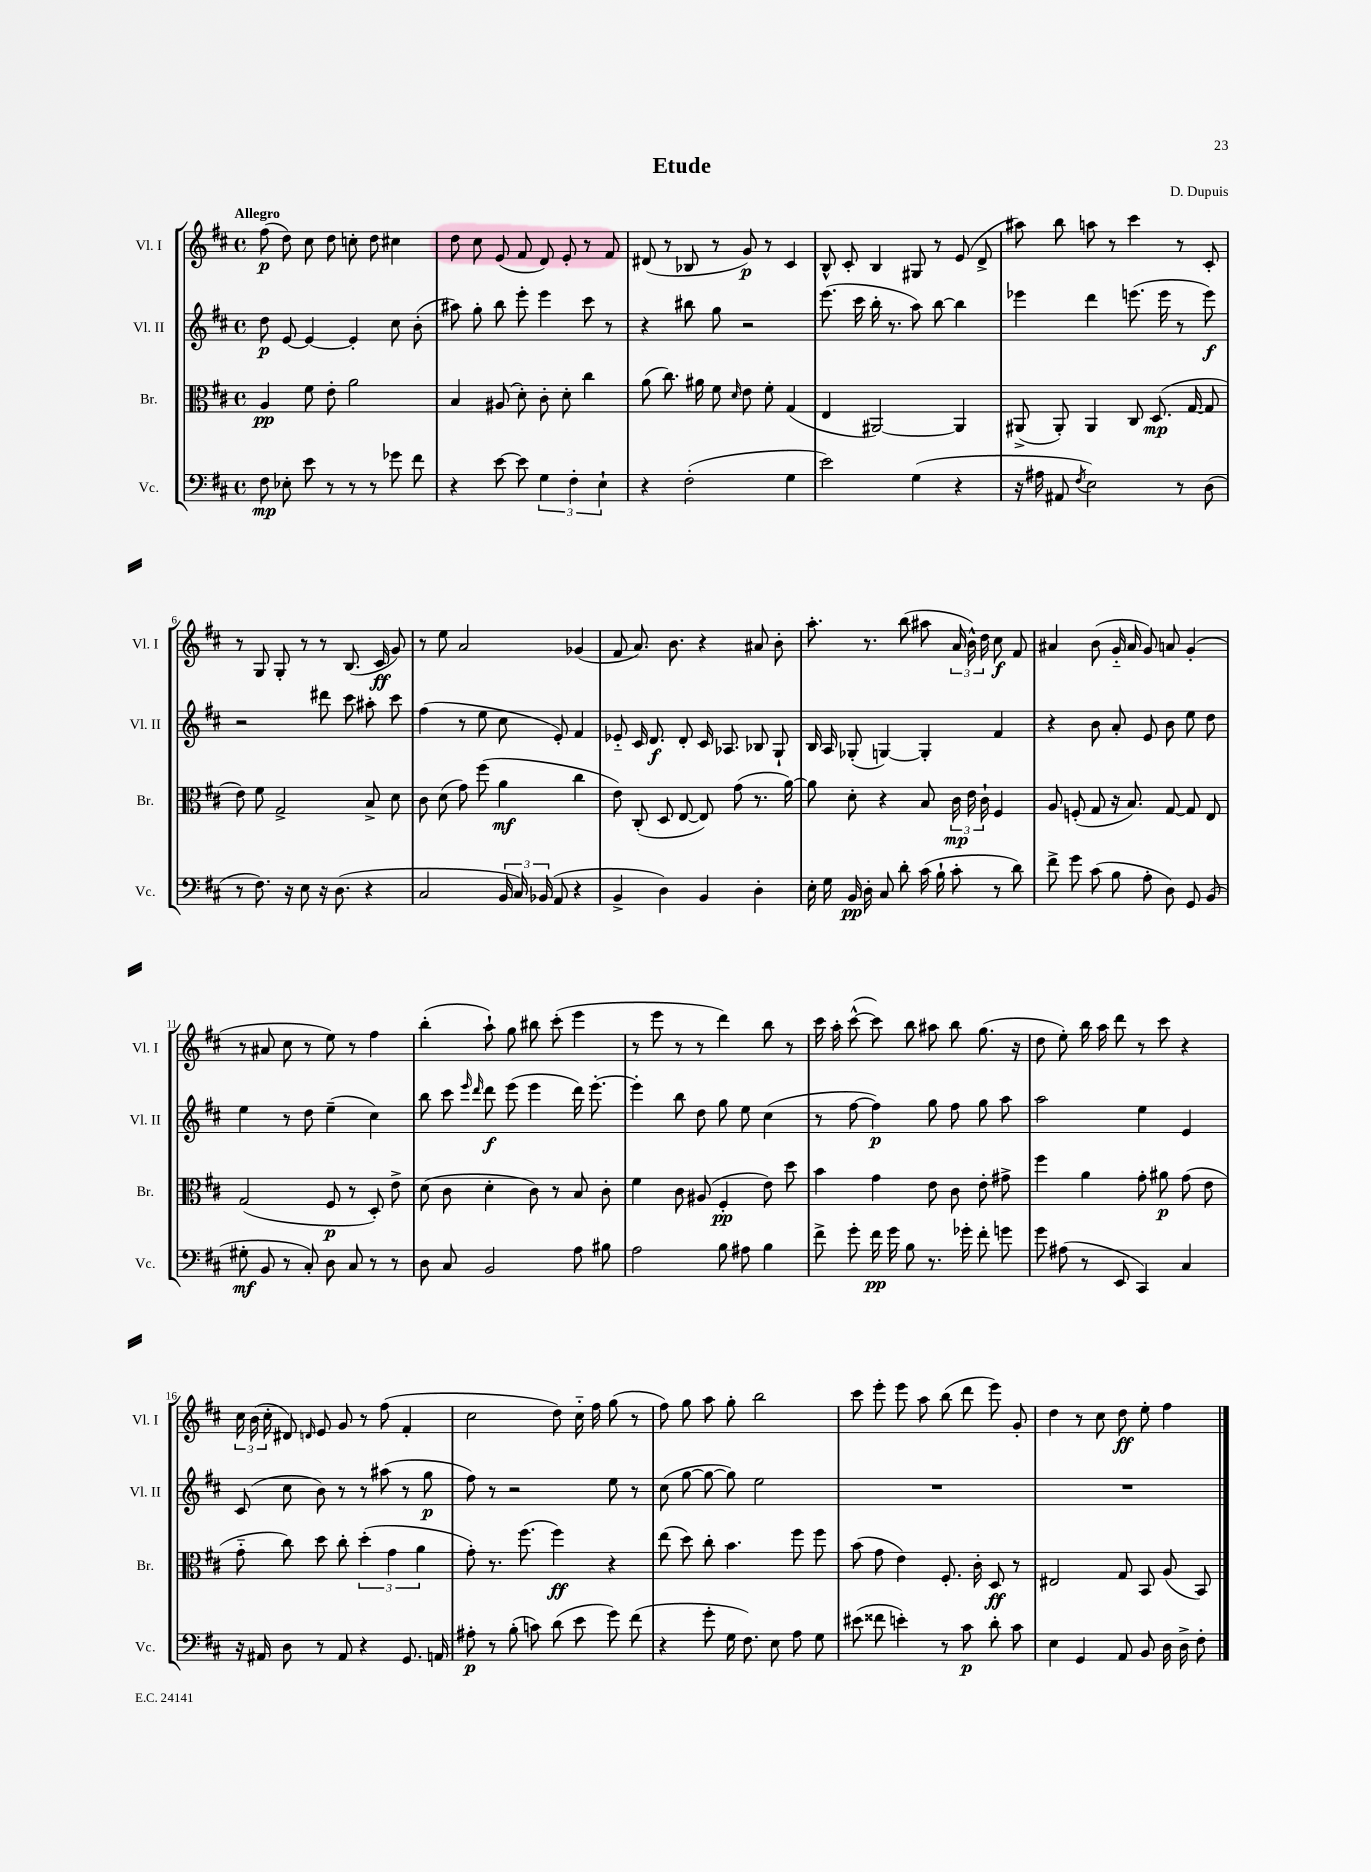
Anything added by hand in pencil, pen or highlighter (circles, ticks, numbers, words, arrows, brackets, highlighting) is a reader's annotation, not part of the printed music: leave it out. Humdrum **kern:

**kern	**kern	**kern	**kern
*staff4	*staff3	*staff2	*staff1
*clefF4	*clefC3	*clefG2	*clefG2
*k[f#c#]	*k[f#c#]	*k[f#c#]	*k[f#c#]
*M4/4	*M4/4	*M4/4	*M4/4
*met(c)	*met(c)	*met(c)	*met(c)
8F#\	4A/	8dd\	(8ff#\
8E-'\	.	[8e/	8dd\)
8e\	8f#\	4e/_	8cc#\
8r	8e'\	.	8dd\
8r	2a\	4e'/]	8cc'\
8r	.	.	8dd\
8g-\	.	8cc#\	4cc#\
8f#\	.	(8b'\	.
=	=	=	=
4r	4B/	8aa#\)	8dd\
.	.	8gg'\	8cc#\
[8e\	(8A#/	8bb\	(8e/
8e\]	8d'\)	8eee'\	8f#/
6G\	8c#'\	4eee\	8d/)
.	8d'\	.	8e'/
6F#'\	.	.	.
.	4cc#\	8ccc#\	8r
6E`\	.	.	.
.	.	8r	8f#/
=	=	=	=
4r	(8a\	4r	(8d#/
.	8.cc#\)	.	8r
(2F#'\	.	8bb#\	8B-/
.	16a#\	.	.
.	8f#\	8gg\	8r
.	16qqd/	.	.
.	8e\	2r	8g/)
.	8f#'\	.	8r
4G\	(4G/	.	4c#/
=	=	=	=
2e\)	4E/	(8.eee\	8B^^/
.	.	.	8c#'/
.	.	16ccc#\	.
.	[2AA#/)	16bb'\	4B/
.	.	8.r	.
(4G\	.	8aa\)	8G#/
.	.	[8bb\	8r
4r	4AA#/]	4bb\]	(8e/
.	.	.	8d^/
=	=	=	=
16r	(8AA#^/	4eee-\	8aa#\)
16A#\	.	.	.
8AA#/	8AA#'/)	.	8bb\
8qF#/	.	.	.
2E\)	4AA#/	4ddd\	8aa\
.	.	.	8r
.	8C#/	(8.eee\	4ccc#\
.	(8.D/	.	.
.	.	16eee\	.
8r	.	8r	8r
.	[16G/	.	.
(8D\	8G/]	8eee\)	8c#'/
=	=	=	=
8r	8e\)	2r	8r
8.F#\)	8f#\	.	8G/
.	2G^/	.	8G'/
16r	.	.	.
8E\	.	.	8r
16r	.	8ddd#\	8r
(8.D\	.	.	.
.	.	8ccc#\	(8.B/
4r	8B^/	8aa#'\	.
.	.	.	16c#/
.	8d\	8ccc#\	8g/)
=	=	=	=
2C#/	8c#\	(4ff#\	8r
.	(8d\	.	8ee\
.	8g\)	8r	2a/
.	(8ff#\	8ee\	.
24BB/	4a\	8cc#\	.
24C#/)	.	.	.
(24BB-/	.	.	.
8AA/	.	8e'/)	.
4r	4cc#\	4f#/	(4g-/
=	=	=	=
4BB^/	8e\)	8e-'~/	8f#/
.	(8C#'/	16c#/	8.a/)
.	.	8.d/	.
4D\)	8D/	.	.
.	.	.	8.b\
.	[8E/	8d'/	.
4BB/	8E/])	16c#/	4r
.	.	8.A-/	.
.	(8g\	.	.
4D'\	8.r	8B-/	8a#/
.	.	8G`/	8b'\
.	[16a\)	.	.
=	=	=	=
16E'\	8a\]	16B/	8.aa'\
16G\	.	16A/	.
16BB/	8d'\	(8G-'/	.
16D'\	.	.	8.r
8C#/	4r	[4G/)	.
8d'\	.	.	(8bb\
(16c#\	8B/	4G'/]	8aa#\
16B`\	.	.	.
8c#'\	24c#\	.	24a/
.	24e\	.	24b^^\)
.	24c#`\	.	24dd\
8r	4F#/	4f#/	8cc#\
8d\)	.	.	8f#/
=	=	=	=
8f#^\	8A/	4r	4a#/
8g\	(8F'/	.	.
(8c#\	8G/	8b\	(8b\
8B\	16r	8a'/	16g'~/
.	8.B/)	.	16a#/
8A'\	.	8e/	8g/)
8D\)	[8G/	8b\	8a/
8GG/	8G/]	8ee\	(4g'/
(8BB/	8E/	8dd\	.
=	=	=	=
8G#'\	(2G/	4ee\	8r
8BB/	.	.	8a#/
8r	.	8r	8cc#\
8C#'/)	.	8dd\	8r
8D\	8F#/	(4ee~\	8ee\)
8C#/	8r	.	8r
8r	8D'/)	4cc#\)	4ff#\
8r	8e^\	.	.
=	=	=	=
8D\	(8d\	8bb\	(4bb'\
8C#/	8c#\	8ccc#\	.
.	.	16qqeee/	.
.	.	16qqddd/	.
2BB/	4d'\	8ddd\	8aa`\)
.	.	(8eee\	8gg\
.	8c#\)	4eee\	8bb#\
.	8r	.	(8ccc#'\
8A\	8B/	16ddd\)	4eee\
.	.	[8.eee'\	.
8B#\	8c#'\	.	.
=	=	=	=
2A\	4f#\	4eee'\]	8r
.	.	.	8eee\
.	8c#\	8bb\	8r
.	(8A#/	8dd\	8r
8B\	4F#'/	8gg\	4ddd\)
8A#\	.	8ee\	.
4B\	8e\)	(4cc#\	8bb\
.	8dd\	.	8r
=	=	=	=
8f#^\	4b\	8r	16ccc#\
.	.	.	16aa'\
8g'\	.	[8ff#\	([8ccc#^^\
16f#\	4g\	4ff#\])	8ccc#\])
16g\	.	.	.
8B\	.	.	8bb\
8.r	8e\	8gg\	8aa#\
.	8c#\	8ff#\	8bb\
16g-'\	.	.	.
8f#'\	8e'\	8gg\	(8.gg\
8g\	8g#^\	8aa\	.
.	.	.	16r
=	=	=	=
8g\	4ff#\	2aa\	8dd\
(8A#\	.	.	8ee'\)
8r	4a\	.	16bb\
.	.	.	16aa\
8EE/	.	.	8ddd\
4CC#/)	8g'\	4ee\	8r
.	8a#\	.	8ccc#\
4C#/	(8g\	4e/	4r
.	8e\	.	.
=	=	=	=
16r	8g'~\	(8c#/	24cc#\
.	.	.	(24b\
16AA#/	.	.	.
.	.	.	24cc#'\
8D\	8cc#\)	8cc#\	8d#/)
.	.	.	16qqd/
8r	8dd\	8b\)	8e/
8AA#/	8cc#'\	8r	8g/
4r	(6dd'\	8r	8r
.	.	(8aa#\	(8ff#\
.	6g\	.	.
8.GG/	.	8r	4f#'/
.	6a\	.	.
.	.	8gg\	.
16AA/	.	.	.
=	=	=	=
8A#'\	8g'\)	8ff#\)	2cc#\
8r	8.r	8r	.
(8B'\	.	2r	.
.	(8.ff#\	.	.
8c\)	.	.	.
(8d\	4ff#\)	.	8dd\)
8e\	.	.	16cc#'~\
.	.	.	16ff#\
8g\)	4r	8ee\	(8gg\
(8f#\	.	8r	8r
=	=	=	=
4r	(8ee\	(8cc#\	8ff#\)
.	8dd\)	[8gg\	8gg\
8g'\	8cc#'\	8gg\_	8aa\
16G\	4.b\	8gg\])	8gg'\
8.F#\)	.	.	.
.	.	2ee\	2bb\
8E\	.	.	.
8A\	8ff#\	.	.
8G\	8ff#\	.	.
=	=	=	=
(8e#\	(8b\	1r	8ccc#\
8f##\	8g\	.	8eee'\
4e'\)	4e\)	.	8eee\
.	.	.	8aa\
8r	8.F#'/	.	(8bb\
8c#\	.	.	8ddd\
.	16c#'\	.	.
8d'\	8D/	.	8eee\)
8c#\	8r	.	8g'/
=	=	=	=
4E\	2E#/	1r	4dd\
4GG/	.	.	8r
.	.	.	8cc#\
8AA/	8G/	.	8dd\
8BB/	8BB/	.	8ee'\
16D\	(8A/	.	4ff#\
16D^\	.	.	.
8F#'\	8BB/)	.	.
==	==	==	==
*-	*-	*-	*-
